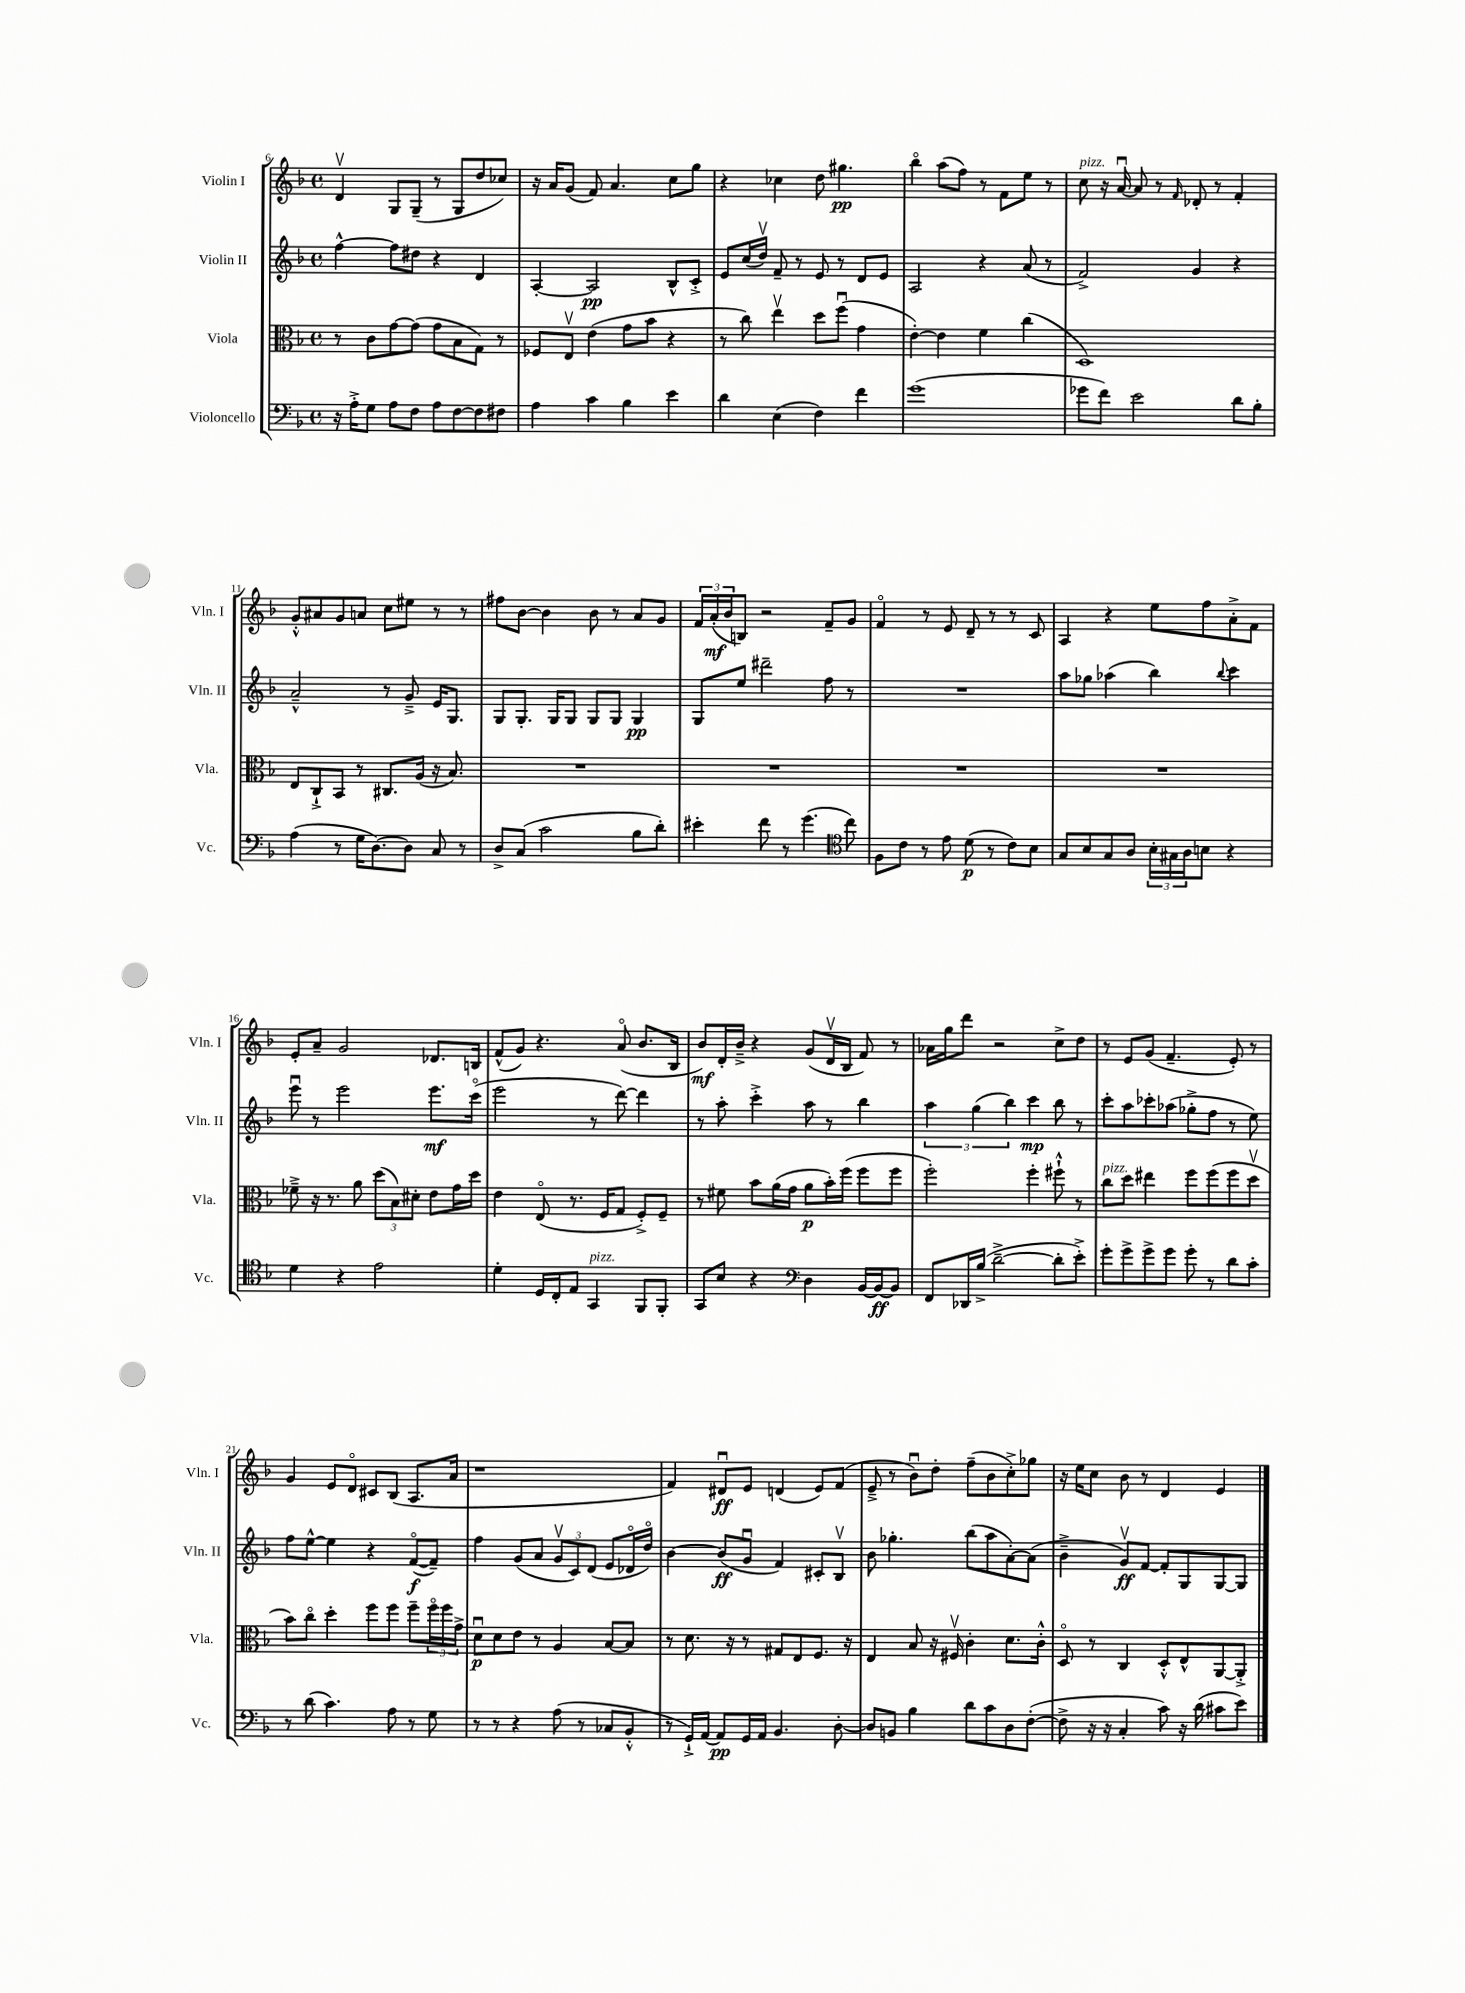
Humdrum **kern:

**kern	**dynam	**kern	**dynam	**kern	**dynam	**kern	**dynam
*part4	*part4	*part3	*part3	*part2	*part2	*part1	*part1
*staff4	*staff4	*staff3	*staff3	*staff2	*staff2	*staff1	*staff1
*I"Violoncello	*	*I"Viola	*	*I"Violin II	*	*I"Violin I	*
*I'Vc.	*	*I'Vla.	*	*I'Vln. II	*	*I'Vln. I	*
*clefF4	*	*clefC3	*	*clefG2	*	*clefG2	*
*k[b-]	*	*k[b-]	*	*k[b-]	*	*k[b-]	*
*M4/4	*	*M4/4	*	*M4/4	*	*M4/4	*
*met(c)	*	*met(c)	*	*met(c)	*	*met(c)	*
=6	=6	=6	=6	=6	=6	=6	=6
16r	.	8r	.	[4ff^^\	.	4dv/	.
16A'^\KL	.	.	.	.	.	.	.
8G\J	.	8c\L	.	.	.	.	.
8A\L	.	[8g\	.	8ff\L]	.	8G/L	.
8F\J	.	(8g\J]	.	8dd#X\J	.	(8G~/J	.
8A\L	.	8g\L	.	4r	.	8r	.
[8F\	.	8B-\	.	.	.	8G/L	.
8F\]	.	8G\J)	.	4d/	.	8dd/	.
8F#X\J	.	8r	.	.	.	8cc-X/J)	.
=7	=7	=7	=7	=7	=7	=7	=7
4A\	.	8F-X/L	.	[4A'/	.	16r	.
.	.	.	.	.	.	16a/KL	.
.	.	8Ev/J	.	.	.	(8g/J	.
4c\	.	(4e\	.	2A/]	pp	8f/)	.
.	.	.	.	.	.	4.a/	.
4B-\	.	8g\L	.	.	.	.	.
.	.	8b-\J	.	.	.	.	.
4e\	.	4r	.	8B-^^/L	.	8cc\L	.
.	.	.	.	8c'^/J	.	8gg\J	.
=8	=8	=8	=8	=8	=8	=8	=8
4d\	.	8r	.	8e/L	.	4r	.
.	.	8cc\)	.	(16cc/L	.	.	.
.	.	.	.	16ddv/JJ)	.	.	.
(4E\	.	4eev\	.	8f~/	.	4cc-X\	.
.	.	.	.	8r	.	.	.
4F\)	.	8dd\L	.	8e/	.	8dd\	.
.	.	(8ffu\J	.	8r	.	4.gg#X\	pp
4f\	.	4g\	.	8d/L	.	.	.
.	.	.	.	8e/J	.	.	.
=9	=9	=9	=9	=9	=9	=9	=9
(1g	.	[4e'\)	.	2A/	.	4bb-\	.
.	.	4e\]	.	.	.	(8aa\L	.
.	.	.	.	.	.	8ff\J)	.
.	.	4f\	.	4r	.	8r	.
.	.	.	.	.	.	8f\L	.
.	.	(4cc\	.	(8a/	.	8ee\J	.
.	.	.	.	8r	.	8r	.
=10	=10	=10	=10	=10	=10	=10	=10
!	!	!	!	!	!	!LO:TX:a:i:t=pizz.	!
8g-X\L	.	1D)	.	2f^/)	.	8cc\	.
8f\J)	.	.	.	.	.	16r	.
.	.	.	.	.	.	[16au/	.
2e\	.	.	.	.	.	8a/]	.
.	.	.	.	.	.	8r	.
.	.	.	.	.	.	16qqf/	.
.	.	.	.	4g/	.	8d-X'/	.
.	.	.	.	.	.	8r	.
8d\L	.	.	.	4r	.	4f'/	.
8B-'\J	.	.	.	.	.	.	.
!!LO:LB:g=z
=11	=11	=11	=11	=11	=11	=11	=11
(4A\	.	8E/L	.	2a~^^/	.	8g'^^/L	.
.	.	8C`^/	.	.	.	8a#X/	.
8r	.	8BB-/J	.	.	.	8g/	.
16G\KL	.	8r	.	.	.	8an/J	.
[8.D\)	.	.	.	.	.	.	.
.	.	8.C#X/L	.	8r	.	8cc\L	.
8D\J]	.	.	.	8g~^/	.	8ee#X\J	.
.	.	(16A/Jk	.	.	.	.	.
8C/	.	16r	.	16e/KL	.	8r	.
.	.	8.B-/)	.	8.G/J	.	.	.
8r	.	.	.	.	.	8r	.
=12	=12	=12	=12	=12	=12	=12	=12
8D^/L	.	1r	.	8G/L	.	8ff#X\L	.
(8C/J	.	.	.	8.G'/J	.	[8b-\J	.
2c\	.	.	.	.	.	4b-\]	.
.	.	.	.	16G/KL	.	.	.
.	.	.	.	8G/J	.	.	.
.	.	.	.	8G/L	.	8b-\	.
.	.	.	.	8G/J	.	8r	.
8B-\L	.	.	.	4G/	pp	8a/L	.
8d'\J)	.	.	.	.	.	8g/J	.
=13	=13	=13	=13	=13	=13	=13	=13
4e#X'\	.	1r	.	8G/L	.	24f/LL	.
.	.	.	.	.	.	(24a'/	mf
.	.	.	.	.	.	24b-/J	.
.	.	.	.	8ee/J	.	8Bn/J)	.
8f\	.	.	.	2ddd#X~\	.	2r	.
8r	.	.	.	.	.	.	.
(4.g\	.	.	.	.	.	.	.
.	.	.	.	8ff\	.	8f~/L	.
*clefC4	*	*	*	*	*	*	*
8cc\)	.	.	.	8r	.	8g/J	.
=14	=14	=14	=14	=14	=14	=14	=14
8F\L	.	1r	.	1r	.	4f/	.
8c\J	.	.	.	.	.	.	.
8r	.	.	.	.	.	8r	.
8e\	.	.	.	.	.	8e/	.
(8d\	p	.	.	.	.	8d~/	.
8r	.	.	.	.	.	8r	.
8c\L)	.	.	.	.	.	8r	.
8B-\J	.	.	.	.	.	8c/	.
=15	=15	=15	=15	=15	=15	=15	=15
8G/L	.	1r	.	8aa\L	.	4A/	.
8B-/	.	.	.	8gg-X\J	.	.	.
8G/	.	.	.	(4aa-X\	.	4r	.
8A/J	.	.	.	.	.	.	.
24B-'\LL	.	.	.	4bb-\)	.	8ee\L	.
24G#X\	.	.	.	.	.	.	.
24A\J	.	.	.	.	.	.	.
8Bn\J	.	.	.	.	.	8ff\	.
.	.	.	.	8qqbb-/	.	.	.
4r	.	.	.	4ccc\	.	8a'^\	.
.	.	.	.	.	.	8f\J	.
!!LO:LB:g=z
=16	=16	=16	=16	=16	=16	=16	=16
4d\	.	8f-X~^\	.	8eeeu\	.	8e'/L	.
.	.	16r	.	8r	.	8a~/J	.
.	.	8.r	.	.	.	.	.
4r	.	.	.	2eee\	.	2g/	.
.	.	8a\	.	.	.	.	.
2e\	.	(12dd\L	.	.	.	.	.
.	.	12B-\)	.	.	.	.	.
.	.	12d#X'\J	.	.	.	.	.
.	.	8e\L	.	8.eee\L	mf	8.d-X/L	.
.	.	16g\L	.	.	.	.	.
.	.	16dd\JJ	.	(16ccc\Jk	.	16Bn/Jk	.
=17	=17	=17	=17	=17	=17	=17	=17
4d'\	.	4e\	.	2eee\	.	(8f^^/L	.
.	.	.	.	.	.	8g/J)	.
16D/LL	.	(8E/	.	.	.	4.r	.
16C'/J	.	.	.	.	.	.	.
8E/J	.	8.r	.	.	.	.	.
!LO:TX:a:i:t=pizz.	!	!	!	!	!	!	!
4GG/	.	.	.	8r	.	.	.
.	.	16F/KL	.	.	.	.	.
.	.	8G/J	.	[8ddd\)	.	(8a/	.
8FF/L	.	8F'^/L)	.	4ddd\]	.	8.b-/L	.
8FF'/J	.	8F~/J	.	.	.	.	.
.	.	.	.	.	.	16B-/Jk	.
=18	=18	=18	=18	=18	=18	=18	=18
8GG/L	.	8r	.	8r	.	8b-/L)	mf
8B-/J	.	8f#X\	.	8aa'\	.	16d'/L	.
.	.	.	.	.	.	16b-~^/JJ	.
4r	.	8b-\L	.	4ccc'^\	.	4r	.
.	.	(16a\L	.	.	.	.	.
.	.	16g\JJ	.	.	.	.	.
*clefF4	*	*	*	*	*	*	*
4D\	.	8a\L	p	8aa\	.	(8g/L	.
.	.	16b-'\L)	.	8r	.	16dv/L	.
.	.	(16ff\JJ	.	.	.	16B-/JJ	.
[16BB-/LL	.	8ff\L	.	4bb-\	.	8f/)	.
16BB-/J_	ff	.	.	.	.	.	.
8BB-/J]	.	8ff\J	.	.	.	8r	.
=19	=19	=19	=19	=19	=19	=19	=19
8FF/L	.	2ff'\)	.	6aa\	.	16a-X\LL	.
.	.	.	.	.	.	16gg\J	.
16DD-X/L	.	.	.	.	.	8ddd\J	.
.	.	.	.	(6gg\	.	.	.
(16B-^/JJ	.	.	.	.	.	.	.
[2d~^\	.	.	.	.	.	2r	.
.	.	.	.	6bb-\)	.	.	.
.	.	4ff'\	.	4ccc\	mp	.	.
8d'\L]	.	8ff#X`^^\	.	8bb-\	.	8cc^\L	.
8e'^\J)	.	8r	.	8r	.	8dd\J	.
=20	=20	=20	=20	=20	=20	=20	=20
!	!	!LO:TX:a:i:t=pizz.	!	!	!	!	!
8g'\L	.	8cc\L	.	8ccc'\L	.	8r	.
8g^\	.	8dd\J	.	8aa\	.	8e/L	.
8g^\	.	4ee#X\	.	8ccc-X'\	.	(8g/J	.
8g\J	.	.	.	(8aa-X\J	.	4.f~/	.
8g'\	.	8ff\L	.	8gg-X'^\L	.	.	.
8r	.	(8ff\	.	8ff\J	.	.	.
8d\L	.	8ff\	.	8r	.	8e'/)	.
8c'\J	.	8ddv\J	.	8ee\)	.	8r	.
!!LO:LB:g=z
=21	=21	=21	=21	=21	=21	=21	=21
8r	.	8b-\L)	.	8ff\L	.	4g/	.
(8d\	.	8cc\J	.	[8ee^^\J	.	.	.
4.c\)	.	4dd'\	.	4ee\]	.	8e/L	.
.	.	.	.	.	.	8d/J	.
.	.	8ff\L	.	4r	.	8c#X/L	.
8A\	.	8ff\J	.	.	.	(8B-/J	.
8r	.	8ff~\L	.	([8f/L	f	8.A/L	.
8G\	.	24ff\L	.	8f~/J])	.	.	.
.	.	24ff\	.	.	.	.	.
.	.	.	.	.	.	16a/Jk	.
.	.	24g^\JJ	.	.	.	.	.
=22	=22	=22	=22	=22	=22	=22	=22
8r	.	8du\L	p	4ff\	.	1r	.
8r	.	8d\	.	.	.	.	.
4r	.	8e\J	.	(8g/L	.	.	.
.	.	8r	.	8a/J	.	.	.
(8A\	.	4A/	.	12gv/L	.	.	.
.	.	.	.	12c/)	.	.	.
8r	.	.	.	.	.	.	.
.	.	.	.	(12d/J	.	.	.
8C-X/L	.	[8B-/L	.	8e/L	.	.	.
8BB-'^^/J	.	8B-/J]	.	16d-X/L	.	.	.
.	.	.	.	16dd/JJ)	.	.	.
=23	=23	=23	=23	=23	=23	=23	=23
8r	.	8r	.	[4b-\	.	4f/)	.
16GG`^/LL)	.	8.d\	.	.	.	.	.
[16AA/JJ	.	.	.	.	.	.	.
8AA/L]	pp	.	.	(8b-/L]	ff	8d#Xu/L	ff
.	.	16r	.	.	.	.	.
16GG/L	.	8r	.	8gu/J	.	8e/J	.
16AA/JJ	.	.	.	.	.	.	.
4.BB-/	.	8G#X/L	.	4f/)	.	(4dn/	.
.	.	8E/	.	.	.	.	.
.	.	8.F/J	.	8c#X'/L	.	8e/L)	.
[8D'\	.	.	.	8B-v/J	.	(8f/J	.
.	.	16r	.	.	.	.	.
=24	=24	=24	=24	=24	=24	=24	=24
8D/L]	.	4E/	.	8b-\	.	8e~^/	.
8BBn/J	.	.	.	4.gg-X'\	.	8r	.
4B-\	.	8B-/	.	.	.	8b-u\L)	.
.	.	16r	.	.	.	8dd'\J	.
.	.	16F#Xv/	.	.	.	.	.
8d\L	.	4c'\	.	(8bb-\L	.	(8ff~\L	.
8c\	.	.	.	8aa\	.	8b-\	.
8D\	.	8.d\L	.	[8a'\)	.	8cc'^\)	.
([8F'\J	.	.	.	(8a\J]	.	8gg-X\J	.
.	.	16c'^^\Jk	.	.	.	.	.
=25	=25	=25	=25	=25	=25	=25	=25
8F^\]	.	8D/	.	4b-~^\	.	16r	.
.	.	.	.	.	.	16ee\KL	.
16r	.	8r	.	.	.	8cc\J	.
16r	.	.	.	.	.	.	.
4C'/	.	4C/	.	8gv/L)	ff	8b-\	.
.	.	.	.	[8f/J	.	8r	.
8c\)	.	8D'^^/L	.	8f'/L]	.	4d/	.
16r	.	8E^^/	.	8G/	.	.	.
(16d\	.	.	.	.	.	.	.
8c#X\L	.	[8AA/	.	[8G/	.	4e/	.
8e\J)	.	8AA'^/J]	.	8G/J]	.	.	.
==	==	==	==	==	==	==	==
*-	*-	*-	*-	*-	*-	*-	*-
